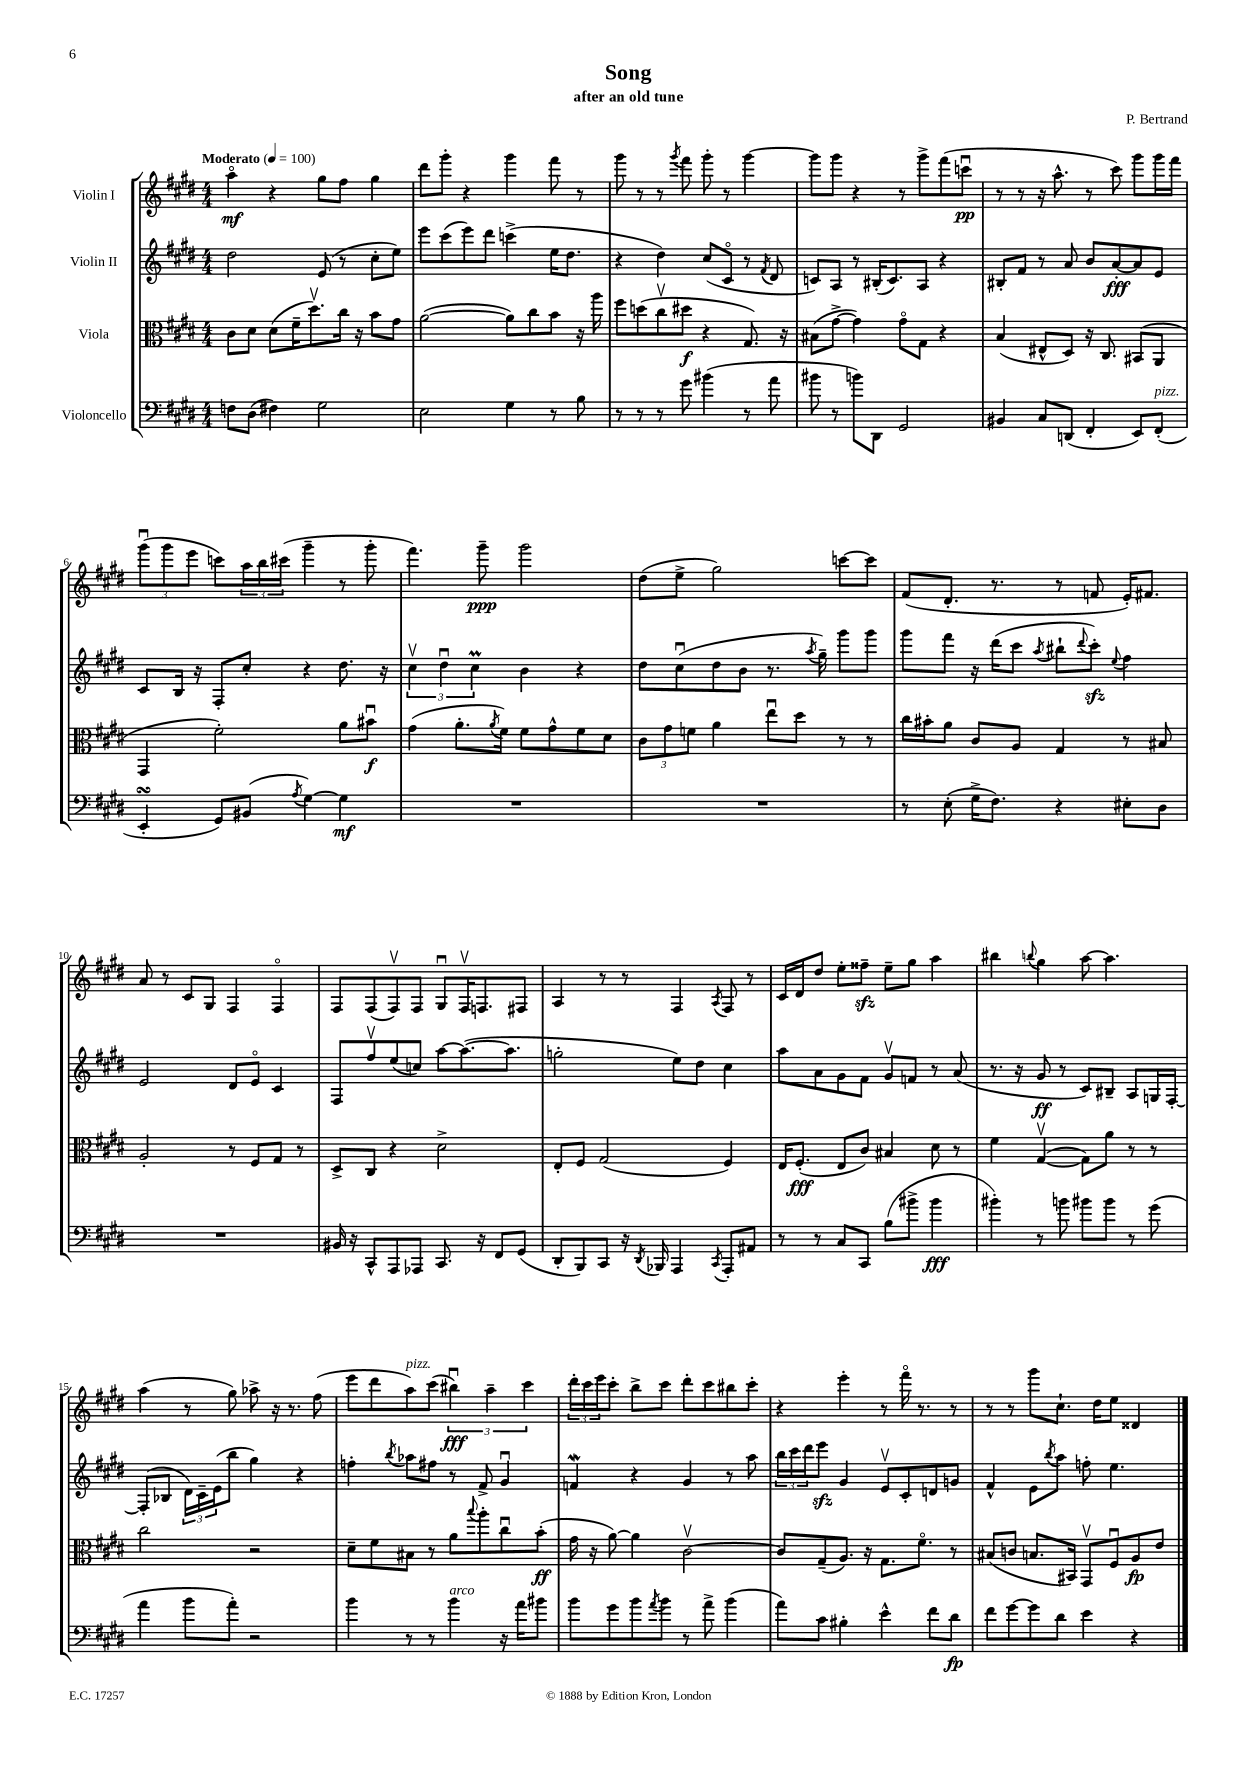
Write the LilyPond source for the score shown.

\header { title = "Song" composer = "P. Bertrand" subtitle = "after an old tune" }
<<
\new StaffGroup <<
\new Staff = "s0" \with { instrumentName = "Violin I" } {
    \clef treble \key e \major \numericTimeSignature \time 4/4 \tempo "Moderato" 4 = 100
    a''4\flageolet\mf r4 gis''8 fis''8 gis''4 |
    dis'''8 gis'''8-. r4 gis'''4 fis'''8 r8 |
    gis'''8 r8 r8 \acciaccatura { gis'''8 } fis'''8 gis'''8-. r8 gis'''4~ |
    gis'''8 gis'''8 r4 r8 gis'''8-> fis'''8( c'''8\downbow\pp |
    r8 r8 r16 a''8.-^ r8 cis'''8) gis'''8 gis'''16 fis'''16 |
    \tuplet 3/2 { gis'''8\downbow( gis'''8 e'''8 } c'''8) \tuplet 3/2 { a''16 b''16 cis'''16( } gis'''4-- r8 gis'''8-. |
    fis'''4.) gis'''8--\ppp gis'''2 |
    dis''8( e''8-> gis''2) c'''8~ c'''8 |
    fis'8( dis'8.-. r8. r8 f'8 e'16-.) fis'8. |
    a'8 r8 cis'8 gis8 fis4 fis4\flageolet |
    fis8 fis8( fis8\upbow) fis8 gis8\downbow fis16\upbow f8. fis8 |
    a4 r8 r8 fis4 \acciaccatura { a8 } fis8 r8 |
    cis'16 dis'16 dis''8 e''8-. fisis''8--\sfz e''8-- gis''8 a''4 |
    bis''4 \appoggiatura { b''8 } gis''4 a''8~ a''4. |
    a''4( r8 gis''8) aes''8-> r16 r8. fis''8( |
    e'''8 dis'''8 a''8^\markup { \italic "pizz." }) cis'''8( \tuplet 3/2 { bis''4\downbow\fff) a''4-- cis'''4 } |
    \tuplet 3/2 { dis'''16-. cis'''16 e'''16 } cis'''8-. b''8-> cis'''8 dis'''8-. cis'''8 bis''8 cis'''8-. |
    r4 e'''4-. r8 fis'''16\flageolet r8. r8 |
    r8 r8 gis'''8 cis''8.-! dis''16 e''8 disis'4 \bar "|." |
}
\new Staff = "s1" \with { instrumentName = "Violin II" } {
    \clef treble \key e \major \numericTimeSignature \time 4/4
    dis''2 e'8( r8 cis''8-. e''8) |
    e'''8 cis'''8( e'''8) dis'''8 c'''4->( e''16 dis''8. |
    r4 dis''4) cis''8( cis'8\flageolet r8 \acciaccatura { fis'8 } dis'8 |
    c'8) a8 r8 bis16-.( c'8.) a8 r4 |
    bis8-. fis'8 r8 a'8 b'8 a'8~-.\fff a'8 e'8 |
    cis'8 b16 r16 fis8-. cis''8-. r4 dis''8. r16 |
    \tuplet 3/2 { cis''4\upbow dis''4\downbow cis''4\prall } b'4 r4 |
    dis''8 cis''8\downbow( dis''8 b'8 r8. \acciaccatura { a''8 } gis''16--) gis'''8 gis'''8 |
    gis'''8 fis'''8 r16 dis'''16( cis'''8 \acciaccatura { a''8 } bis''8-! \appoggiatura { dis'''8 } cis'''8-.\sfz) \appoggiatura { e''8 } fis''4 |
    e'2 dis'8 e'8\flageolet cis'4 |
    fis8 fis''8\upbow e''8( c''8) a''8~ a''8.~( a''8. |
    g''2-. e''8) dis''8 cis''4 |
    a''8 a'8 gis'8 fis'8 gis'8\upbow f'8 r8 a'8( |
    r8. r16 gis'8\ff r8 cis'8) bis8-- a8 g16 fis16~-. |
    fis8-.( bes8 \tuplet 3/2 { dis'16) cis'16-- e'16( } b''8 gis''4) r4 |
    f''4-. \acciaccatura { b''8 } aes''8 fis''8 r8 fis'8-> gis'4\downbow |
    f'4\mordent r4 gis'4 r8 a''8 |
    \tuplet 3/2 { b''16 cis'''16 dis'''16 } e'''8\sfz gis'4 e'8\upbow cis'8-. d'8 g'8 |
    fis'4-^ e'8 \acciaccatura { b''8 } a''8 f''8-. e''4. \bar "|." |
}
\new Staff = "s2" \with { instrumentName = "Viola" } {
    \clef alto \key e \major \numericTimeSignature \time 4/4
    cis'8 dis'8 dis'8( fis'16-- dis''8.\upbow) cis''16 r16 b'8 gis'8 |
    a'2~( a'8) cis''8 b'8 r16 a''16 |
    fis''8 d''8( cis''8\upbow dis''8\f r4 gis8.) r16 |
    bis8( gis'8~-> gis'4) gis'8\flageolet gis8 r4 |
    b4( eis8-^ dis8) r16 cis8. bis,8( a,8 |
    gis,4 fis'2-.) a'8 bis'8\downbow\f |
    gis'4( a'8.-. \acciaccatura { a'8 } fis'16) fis'8 gis'8-^ fis'8 dis'8 |
    \tuplet 3/2 { cis'8 gis'8 f'8 } a'4 e''8\downbow dis''8 r8 r8 |
    cis''16 bis'16-. a'8 cis'8 a8 gis4 r8 bis8 |
    a2-. r8 fis8 gis8 r8 |
    dis8-> cis8 r4 dis'2-> |
    e8-. fis8 gis2( fis4) |
    e16 fis8.-.\fff( e8 cis'8) bis4 dis'8 r8 |
    fis'4 gis4~\upbow( gis8) a'8 r8 r8 |
    cis''2 r2 |
    dis'8-- fis'8 bis8 r8 a'8 \appoggiatura { b''8 } a''8-. cis''8\downbow b'8-.\ff( |
    gis'16 r16 a'8~) a'4 cis'2~\upbow |
    cis'8 gis8--( a8.) r16 gis8. fis'8.\flageolet r8 |
    bis8( c'8 b8. bis,16) gis,8\upbow fis8\downbow a8\fp e'8 \bar "|." |
}
\new Staff = "s3" \with { instrumentName = "Violoncello" } {
    \clef bass \key e \major \numericTimeSignature \time 4/4
    f8 dis8( fis4) gis2 |
    e2 gis4 r8 b8 |
    r8 r8 r8 gis'8 bis'4( r8 a'8 |
    bis'8 r8 b'8) dis,8 gis,2 |
    bis,4 cis8 d,8( fis,4-. e,8) fis,8-.^\markup { \italic "pizz." }( |
    e,4-.\turn gis,8) bis,8( \acciaccatura { a8 } gis4~) gis4\mf |
    R1 |
    R1 |
    r8 e8-.( gis16-> fis8.) r4 eis8-. dis8 |
    R1 |
    bis,16 r16 cis,8-^ a,,8 aes,,8 cis,8. r16 fis,8 gis,8( |
    dis,8-. b,,8) cis,8 r16 \acciaccatura { dis,8 } bes,,16 a,,4 \acciaccatura { cis,8 } a,,8-. ais,8 |
    r8 r8 cis8 cis,8 b8( bis'8-> bis'4\fff |
    bis'4-.) r8 b'8 bis'8 bis'8 r8 gis'8( |
    a'4 b'8 a'8-.) r2 |
    b'4 r8 r8 b'4^\markup { \italic "arco" } r16 a'16 bis'8 |
    b'8 gis'8 b'8 \acciaccatura { a'8 } b'8 r8 a'8-> b'4( |
    a'8) cis'8 bis4-. e'4-^ fis'8 dis'8\fp |
    fis'8 gis'8~ gis'8 dis'8 e'4 r4 \bar "|." |
}
>>
>>
